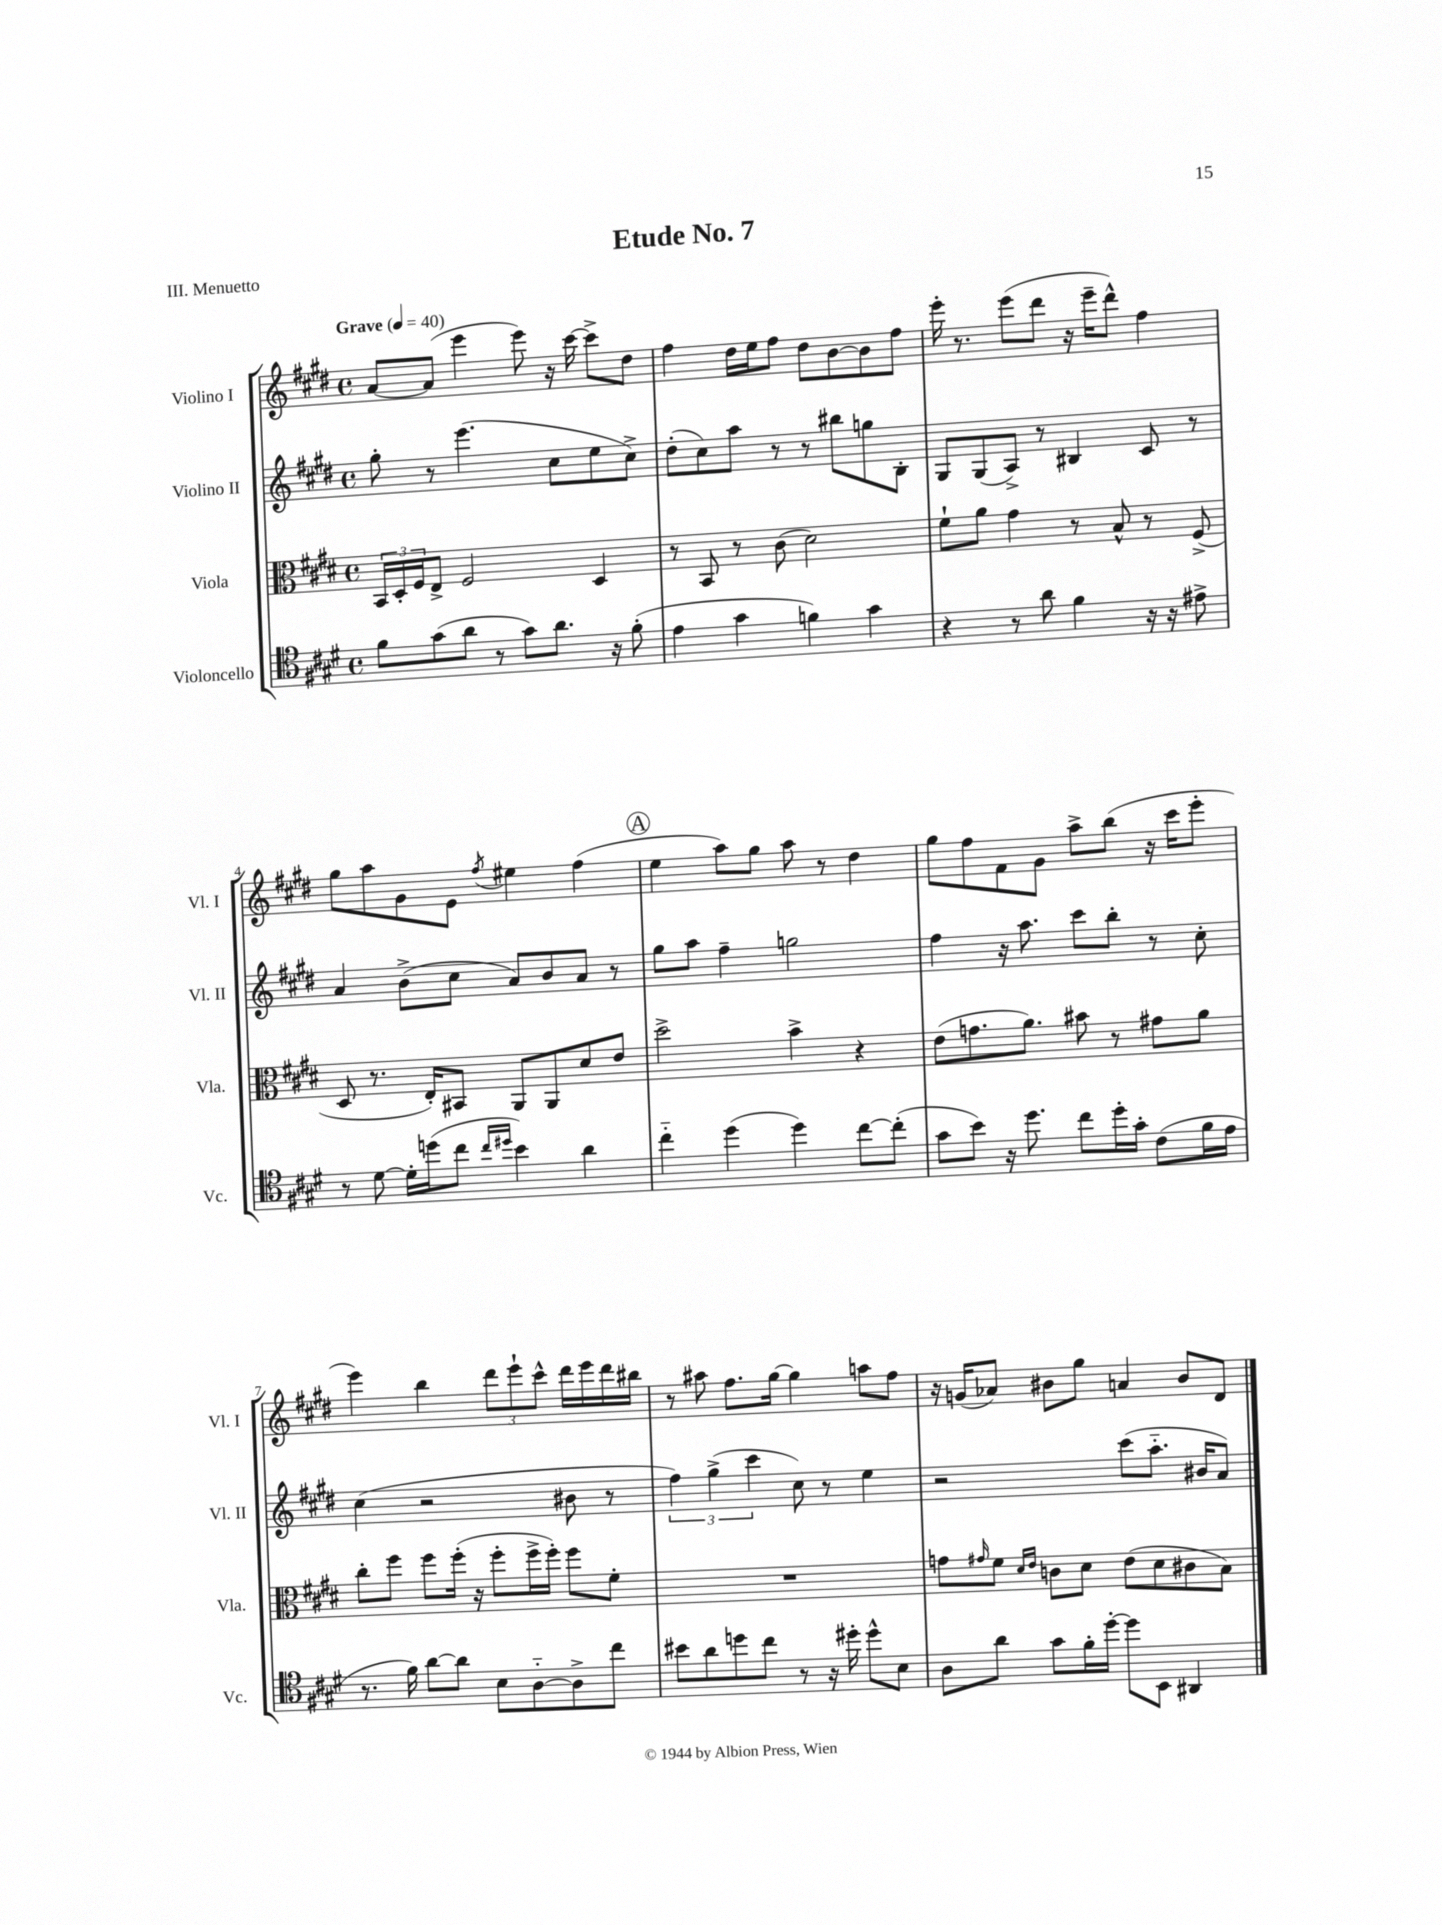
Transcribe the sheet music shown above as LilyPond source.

\header { title = "Etude No. 7" piece = "III. Menuetto" }
<<
\new StaffGroup <<
\new Staff = "s0" \with { instrumentName = "Violino I" shortInstrumentName = "Vl. I" } {
    \clef treble \key e \major \defaultTimeSignature \time 4/4 \tempo "Grave" 4 = 40
    a'8~ a'8( e'''4 e'''8) r16 cis'''16~ cis'''8-> dis''8 |
    fis''4 dis''16 e''16 fis''8 dis''8 b'8~ b'8 fis''8 |
    e'''16-. r8. e'''8( dis'''8 r16 e'''16-- dis'''8-^) fis''4 |
    gis''8 a''8 gis'8 e'8 \acciaccatura { fis''8 } eis''4 fis''4( |
    \mark \markup { \circle "A" } e''4 a''8) gis''8 a''8 r8 dis''4 |
    gis''8 fis''8 fis'8 gis'8 a''8-> b''8( r16 cis'''16 e'''8-. |
    e'''4) b''4 \tuplet 3/2 { dis'''8 e'''8-! cis'''8-^ } dis'''16 e'''16 dis'''16 bis''16 |
    r8 ais''8 fis''8. gis''16~ gis''4 a''8 fis''8 |
    r16 g'16( aes'8) bis'8 gis''8 a'4 bis'8 dis'8 \bar "|." |
}
\new Staff = "s1" \with { instrumentName = "Violino II" shortInstrumentName = "Vl. II" } {
    \clef treble \key e \major \defaultTimeSignature \time 4/4
    gis''8-. r8 e'''4.( cis''8 e''8 cis''8->) |
    dis''8-.( cis''8) a''8 r8 r8 bis''8 g''8 b8-. |
    gis8 gis8( a8->) r8 bis4 cis'8 r8 |
    a'4 b'8->( cis''8 a'8) b'8 a'8 r8 |
    \mark \markup { \circle "A" } gis''8 a''8 fis''4-- g''2 |
    fis''4 r16 a''8. cis'''8 b''8-. r8 cis''8-. |
    cis''4( r2 bis'8 r8 |
    \tuplet 3/2 { fis''4) gis''4->( cis'''4 } cis''8) r8 e''4 |
    r2 cis'''8( a''8.-_ bis'16 a'8) \bar "|." |
}
\new Staff = "s2" \with { instrumentName = "Viola" shortInstrumentName = "Vla." } {
    \clef alto \key e \major \defaultTimeSignature \time 4/4
    \tuplet 3/2 { b,16 dis16-. fis16 } e8-> fis2 dis4 |
    r8 b,8 r8 cis'8( dis'2) |
    fis'8-! a'8 gis'4 r8 b8-^ r8 fis8->( |
    dis8 r8. e16-.) bis,8 a,8 a,8 dis'8 e'8 |
    \mark \markup { \circle "A" } dis''2-> b'4-> r4 |
    e'8( g'8. a'8.) bis'8 r8 gis'8 a'8 |
    cis''8-. fis''8 fis''8 fis''16-.( r16 fis''8-. fis''16-> fis''16-.) fis''8 fis'8-. |
    R1 |
    g'8 \grace { gis'16 } fis'8 \grace { dis'16 e'16 } c'8 dis'8 e'8( dis'8 cis'8 b8) \bar "|." |
}
\new Staff = "s3" \with { instrumentName = "Violoncello" shortInstrumentName = "Vc." } {
    \clef tenor \key e \major \defaultTimeSignature \time 4/4
    fis'8 gis'8( a'8 r8 gis'8) a'8. r16 fis'8-.( |
    e'4 gis'4 f'4) gis'4 |
    r4 r8 a'8 fis'4 r16 r16 eis'8-> |
    r8 dis'8~ dis'16-. d''16( cis''8 \grace { cis''16 dis''16 } b'4) a'4 |
    \mark \markup { \circle "A" } cis''4-_ dis''4( dis''4) cis''8~ cis''8-.( |
    gis'8 b'8) r16 dis''8. cis''8 dis''16-. gis'16-. cis'8( fis'16 e'16 |
    r8. fis'16) a'8~ a'8 b8 a8~-_ a8-> cis''8 |
    bis'8 a'8 d''8 cis''8 r8 r16 dis''16-. dis''8-^ b8 |
    a8 a'8 gis'8 fis'16-. dis''16~-. dis''8 b,8 ais,4 \bar "|." |
}
>>
>>
